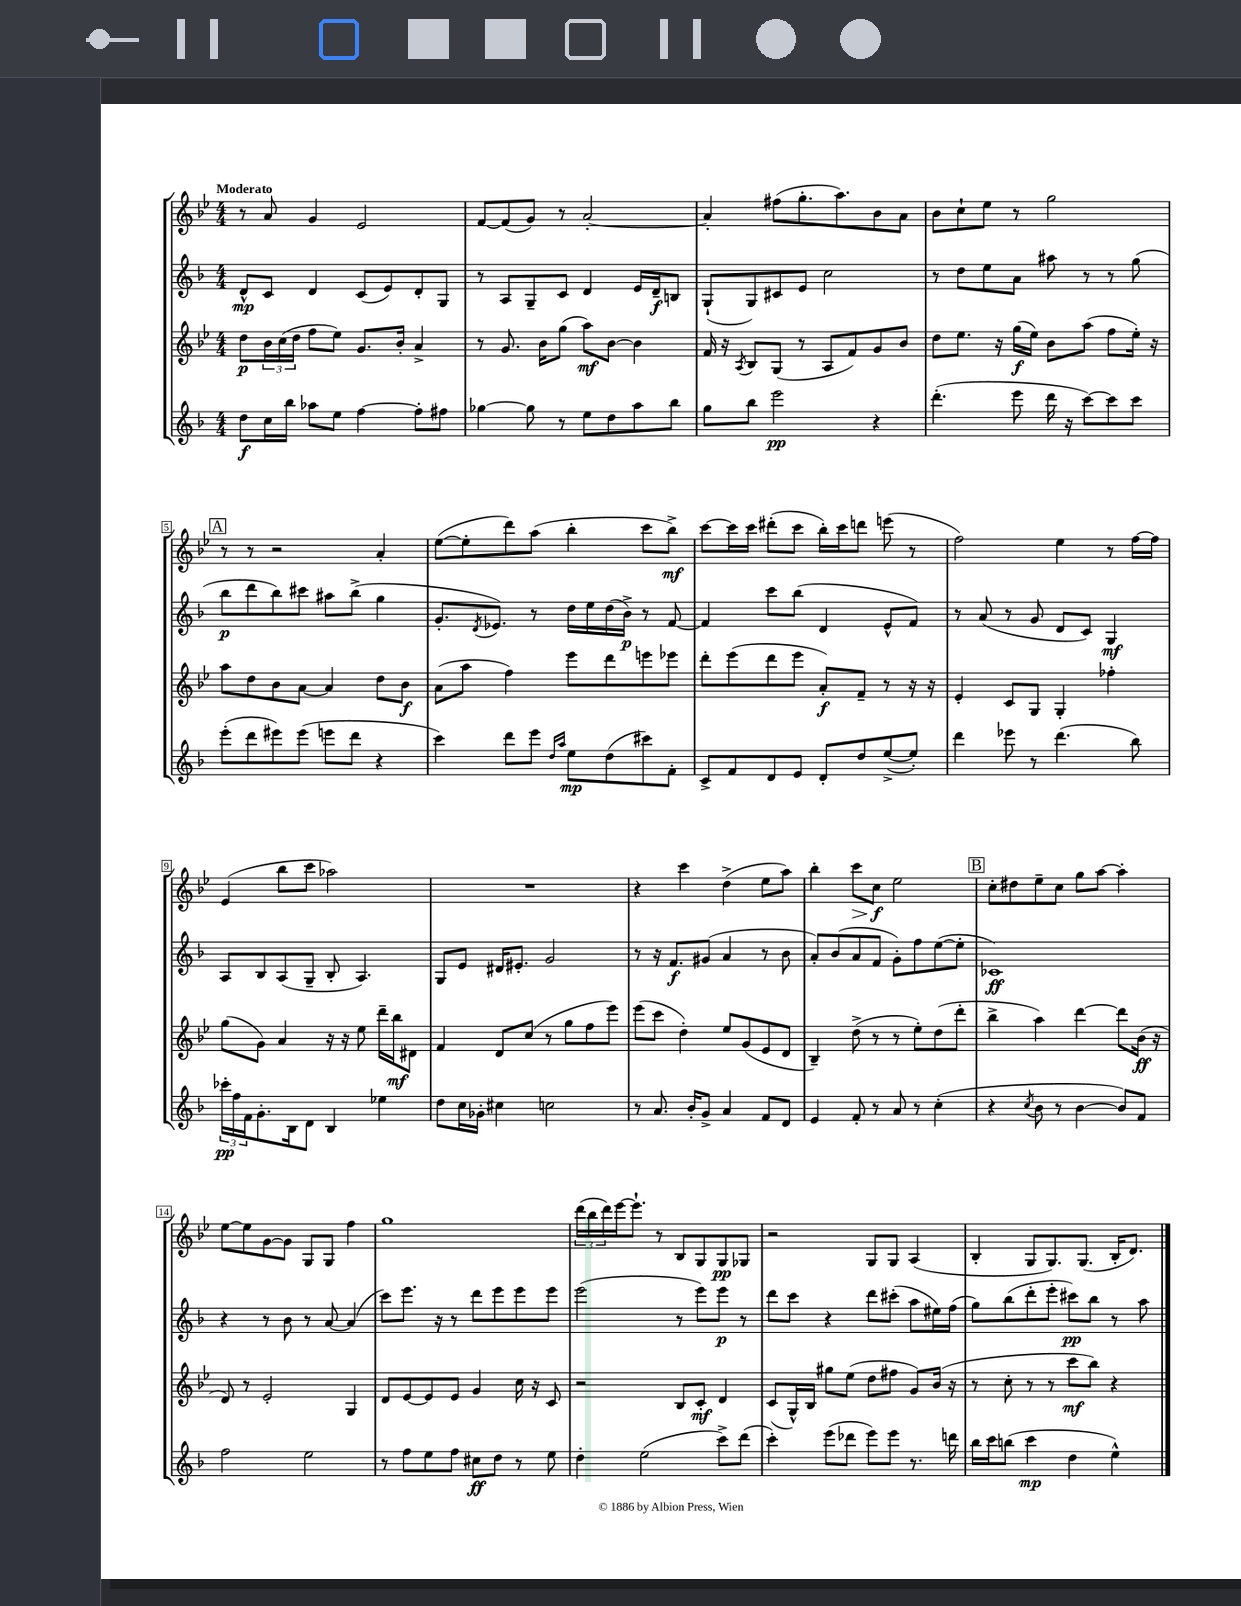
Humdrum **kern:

**kern	**kern	**kern	**kern
*staff4	*staff3	*staff2	*staff1
*clefG2	*clefG2	*clefG2	*clefG2
*k[b-]	*k[b-e-]	*k[b-]	*k[b-e-]
*M4/4	*M4/4	*M4/4	*M4/4
8dd	8dd	8d^^	8r
16cc	24b-	8c	8a
.	(24cc	.	.
16bb-	.	.	.
.	24dd	.	.
8aa-	8ff	4d	4g
8ee	8ee-)	.	.
[4ff	8.g	(8c	2e-
.	.	8e)	.
.	16b-'	.	.
8ff']	4a^	8d'	.
8ff#	.	8G	.
=	=	=	=
[4gg-	8r	8r	[8f
.	8.g	8A	(8f]
8gg-]	.	8G~	8g)
.	16b-	.	.
8r	(8gg	8c	8r
8ee	8aa)	4d	[2a'
8dd	[8b-	.	.
8aa	4b-]	16e	.
.	.	16d~	.
8bb-	.	8B	.
=	=	=	=
8gg	16f	(8G`	4a']
.	16r	.	.
.	8qA	.	.
8bb-	8B-	8G)	.
2eee	(8G	8c#	(8ff#
.	8r	8e	8.gg'
.	8A	2cc	.
.	.	.	8.aa)
.	8f)	.	.
4r	8g	.	8b-
.	8b-	.	8a
=	=	=	=
(4.ddd'	8dd	8r	8b-
.	8.ee-	8dd	8cc`
.	.	8ee	8ee-
.	16r	.	.
8eee	(16gg	8a	8r
.	16ee-)	.	.
16ddd	8b-	8aa#	2gg
16r	.	.	.
[8ccc)	(8aa	8r	.
8ccc]	8ff	8r	.
8ccc	16ee-')	(8gg	.
.	16r	.	.
=	=	=	=
(8eee'	8aa	8bb-	8r
8ddd	8dd	8ddd	8r
8eee#)	8b-	8bb-)	2r
(8eee#	[8a	8ccc#	.
8eee	4a]	8aa#	.
8ddd	.	(8bb-^	.
4r	8dd	4gg	4a'
.	8b-	.	.
=	=	=	=
4ccc)	(8a	8.g'	([8ee-
.	8aa	.	8ee-']
.	.	8qd	.
.	.	8.e-)	.
8ddd	4ff)	.	8ddd)
8eee	.	8r	(8aa
16qqdd	.	.	.
16qqaa	.	.	.
8ee	8eee-	16dd	4bb-'
.	.	16ee	.
(8dd	8ddd	(16dd	.
.	.	16b-^)	.
8ccc#)	8eee	8r	8ccc
8f'	8eee-	[8f	8bb-^)
=	=	=	=
8c^	8ddd'	4f]	[8ccc
8f	(8eee-	.	16ccc]
.	.	.	16ccc
8d	8ddd	8ccc	(8ddd#'
8e	8eee-	(8bb-	8ccc
8d'	8a')	4d	16bb-')
.	.	.	16ccc
8dd	8f~	.	8ddd
([8ee^	8r	8e^^	(8eee
8ee'])	16r	8f)	8r
.	16r	.	.
=	=	=	=
4ddd	4e-'	8r	2ff)
.	.	(8a	.
8eee-	8c	8r	.
8r	8G	8g	.
(4.ddd	4G'	8d	4ee-
.	.	8c)	.
.	4ff-'	4G	8r
8bb-)	.	.	[16ff
.	.	.	16ff]
=	=	=	=
24ccc-'	(8gg	8A	(4e-
24ff	.	.	.
24f	.	.	.
8.g'	8g)	8B-	.
.	4a	(8A	8bb-
16B-	.	.	.
8d	.	8G~	8ccc
4B-	16r	8B-'	2aa-)
.	16r	.	.
.	8ee-	4.A)	.
4ee-	16ddd~	.	.
.	16bb-	.	.
.	8d#	.	.
=	=	=	=
8dd	4f	8G	1r
16cc	.	8e	.
16g-'	.	.	.
4cc#	8d	16d#	.
.	.	8.e#'	.
.	(8cc	.	.
2cc	8r	2g	.
.	8gg	.	.
.	8ff	.	.
.	8eee-)	.	.
=	=	=	=
8r	(8eee-	8r	4r
8.a	8ccc	16r	.
.	.	8.f	.
.	4dd')	.	4ccc
16b-'	.	.	.
8g^	.	(8g#	.
4a	8ee-	4a	(4dd^
.	(8g	.	.
8f	8e-	8r	8ee-
8d	8d	8b-	8aa)
=	=	=	=
4e	4B-~)	8a')	4bb-'
.	.	(8b-	.
8f'	(8dd^	8a	8ccc
8r	8r	8f	8cc
8a	8r	8g')	2ee-
8r	8ee-')	8ff	.
(4cc'	(8dd	([8ee	.
.	8ddd'	8ee']	.
=	=	=	=
4r	4bb-^	1c-)	8cc'
.	.	.	8dd#
8qcc	.	.	.
8b-	4aa)	.	8ee-~
8r	.	.	8cc
[4b-	[4ddd	.	8gg
.	.	.	[8aa
8b-])	8ddd]	.	4aa']
8f	(16b-	.	.
.	16r	.	.
=	=	=	=
2ff	8d)	4r	[8ee-
.	8r	.	8ee-]
.	2e-'	8r	[8g
.	.	8b-	8g]
2ee	.	8r	8G
.	.	[8a	8G
.	4G	(4a]	4ff
=	=	=	=
8r	8d	8ccc)	1gg
8ff	[8e-	8.eee	.
8ee	8e-]	.	.
.	.	16r	.
8ff	8e-	8r	.
8cc#	4g	8ddd	.
8dd	.	8eee	.
8r	16cc	8eee	.
.	16r	.	.
8ee	8c	8eee	.
=	=	=	=
4dd'	2r	(2eee	(24ddd
.	.	.	24bb-
.	.	.	24ddd)
.	.	.	[16eee-
.	.	.	8.eee-`]
(2ee	.	.	.
.	.	.	8r
.	8B-	8r	8B-
.	8c'	8eee)	8G
8ccc^)	4d	8eee	8G
(8ddd	.	8r	8G-
=	=	=	=
4ccc')	(8c	8ddd	2r
.	16G^^)	8ccc	.
.	16B-	.	.
(8eee	8gg#	4r	.
8ddd-	(8ee-	.	.
8eee)	8dd	8ddd	8G
8eee	8ff#	(8ccc#'	8G
8.r	8g)	8aa	(4A
.	(16b-	16ee#)	.
16ddd	16r	(16ff	.
=	=	=	=
16bb-	8r	8gg)	4B-'
16ccc	.	.	.
(8bb	8cc'	(8bb-	.
4ccc	8r	8ddd'	8G
.	8r	8eee'	8.G)
4dd	8ccc	8ccc#)	.
.	.	.	(8.G
.	8bb-)	8bb-	.
4ee^^)	4r	8r	16B-'
.	.	.	8.d)
.	.	8aa	.
==	==	==	==
*-	*-	*-	*-
